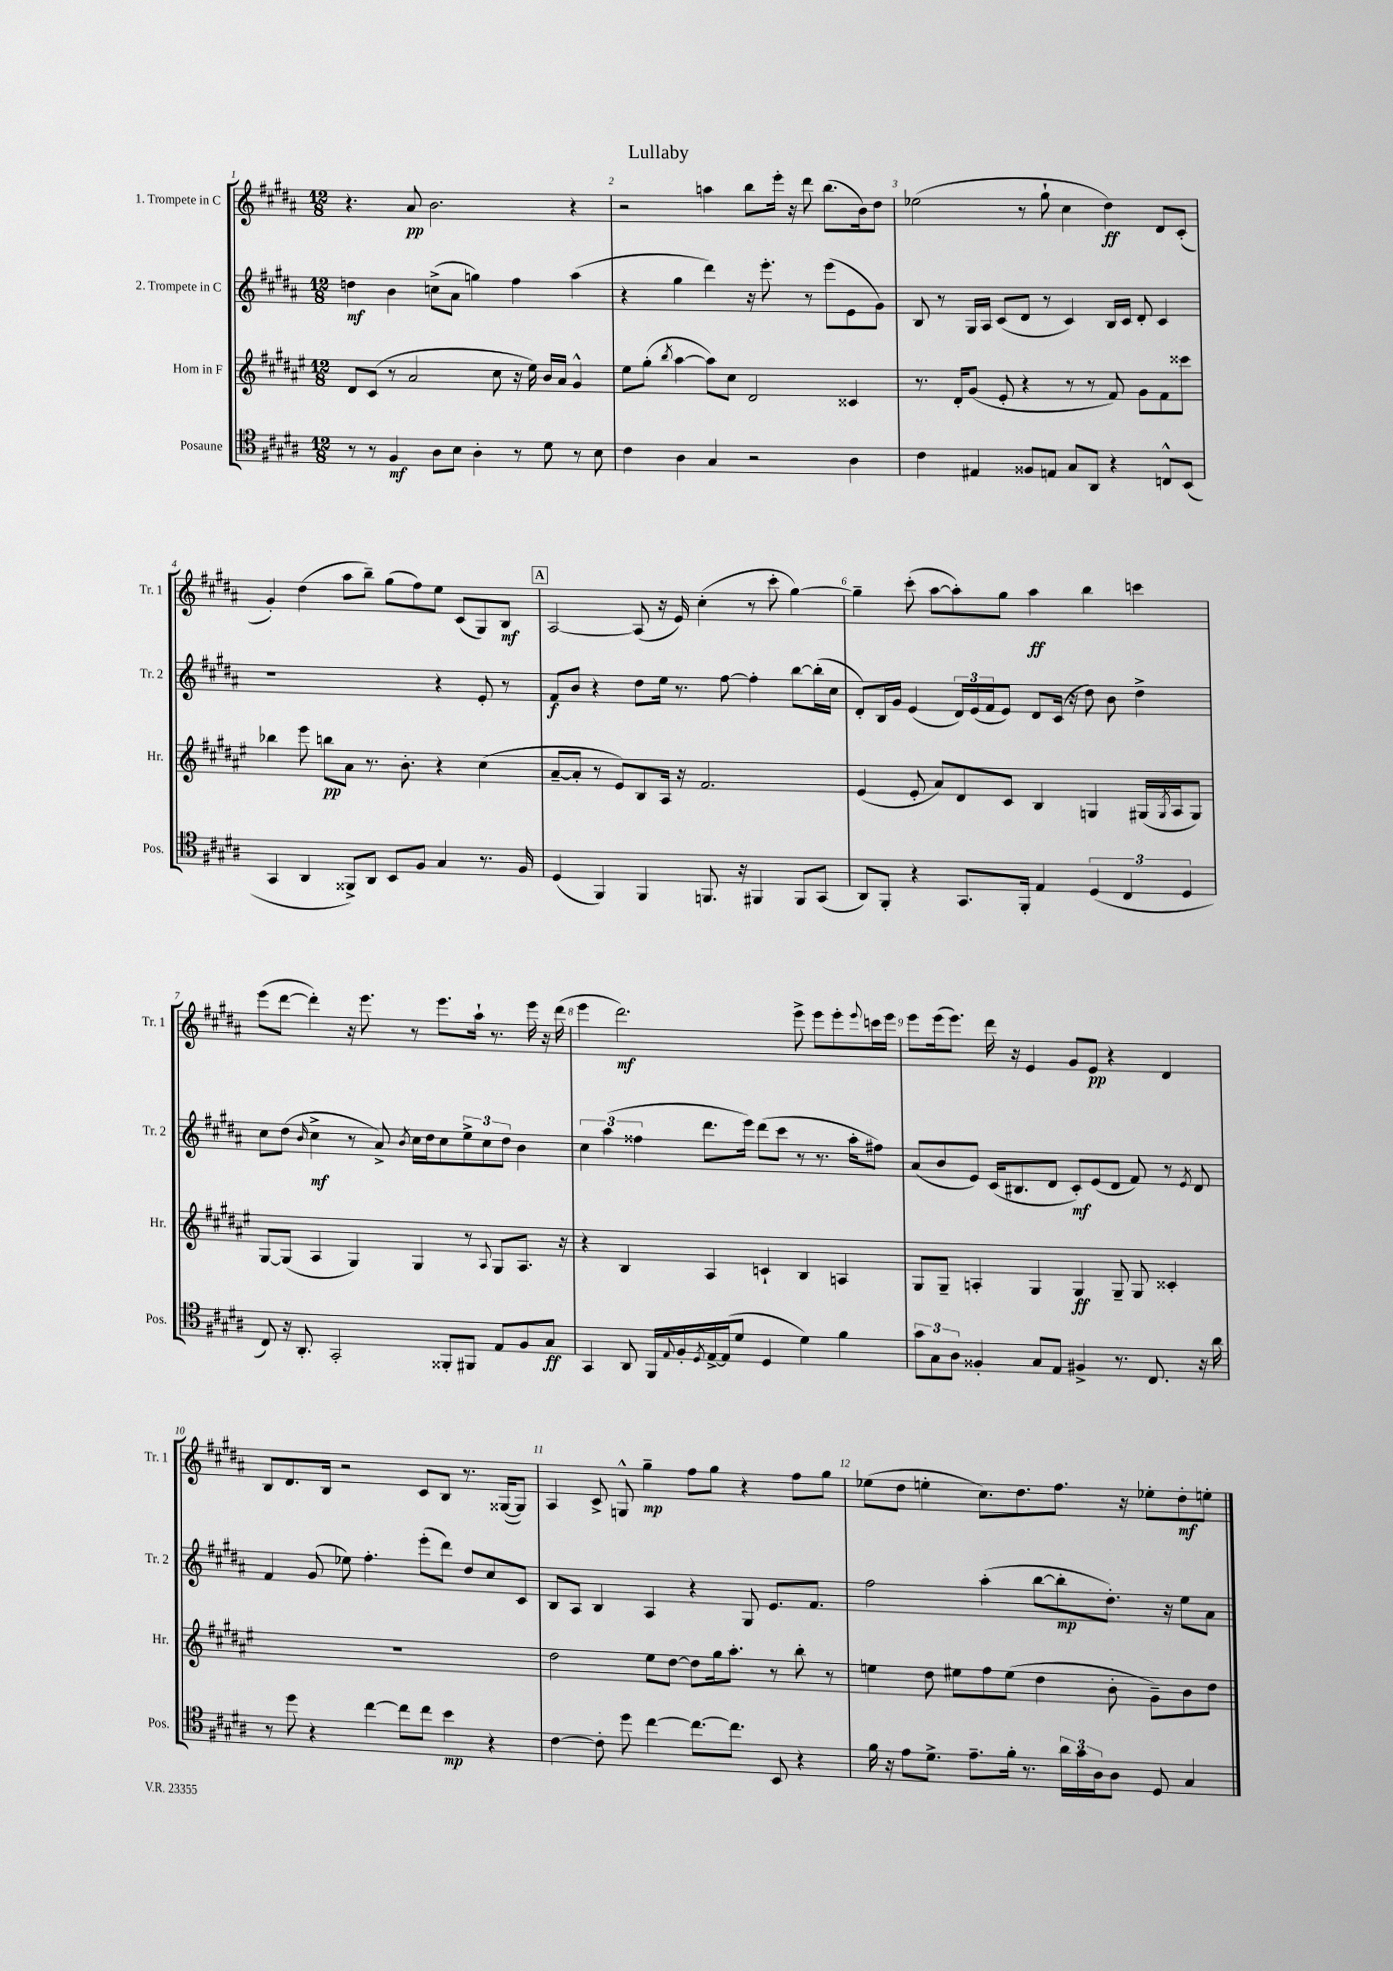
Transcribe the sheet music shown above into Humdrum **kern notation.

**kern	**kern	**kern	**kern
*staff4	*staff3	*staff2	*staff1
*clefC4	*clefG2	*clefG2	*clefG2
*k[f#c#g#d#a#]	*k[f#c#g#d#a#e#]	*k[f#c#g#d#a#]	*k[f#c#g#d#a#]
*M12/8	*M12/8	*M12/8	*M12/8
8r	8d#	4dd	4.r
8r	(8c#	.	.
4F#	8r	4b	.
.	2a#	.	8a#
8A#	.	(8cc^	2.b
8B	.	8a#	.
4A#'	.	4gg)	.
.	8cc#	.	.
8r	16r	4ff#	.
.	16ee#)	.	.
8d#	16b	.	.
.	16a#	.	.
8r	4g#^^	(4aa#	4r
8B	.	.	.
=	=	=	=
4c#	8ee#	4r	2r
.	(8gg#'	.	.
.	8qbb	.	.
4A#	[4aa#	4gg#	.
4G#	8aa#])	4ddd#)	4aa
.	8cc#	.	.
2r	2d#	16r	8bb
.	.	8.eee'	.
.	.	.	16eee'
.	.	.	16r
.	.	8r	8ddd#
.	.	(8eee	(8.bb
4A#	4c##	8e	.
.	.	.	16b)
.	.	8g#)	8dd#
=	=	=	=
4c#	8.r	8B	(2ee-
.	.	8r	.
.	16d#'	.	.
4E#	(8g#	16G#	.
.	.	16A#	.
.	8e#'	(8c#	.
8F##	4r	8d#	8r
8E	.	8r	8gg#`
8G#	8r	4c#)	4cc#
8AA#	8r	.	.
4r	8f#)	16B	4dd#)
.	.	16c#	.
.	8g#	8d#'	.
8C^^	8f#	4c#	8d#
(8BB	8ccc##	.	(8c#'
=	=	=	=
4GG#	4bb-	1r	4g#')
4AA#	8eee#	.	(4dd#
.	8bb	.	.
8FF##^)	8a#	.	8aa#
8AA#	8.r	.	8bb~)
8BB	.	.	(8gg#
.	8.b'	.	.
8F#	.	.	8ff#)
4G#	4r	4r	8ee
.	.	.	(8c#
8.r	(4cc#	8e'	8G#)
.	.	8r	8B
16F#	.	.	.
=	=	=	=
(4D#	[8a#~	8f#	[2A#
.	8a#']	8b	.
4FF#)	8r	4r	.
.	8e#)	.	.
4FF#	8B	8dd#	(8A#]
.	16A#	16ee	16r
.	16r	8.r	16e)
8.FF	2.f#	.	(4cc#'
.	.	[8ff#	.
16r	.	.	.
4FF#	.	4ff#']	8r
.	.	.	8ccc#'
8FF#	.	[8bb	[4gg#)
(8GG#	.	(16bb']	.
.	.	16cc#	.
=	=	=	=
8AA#)	(4e#	8d#')	4gg#~]
8FF#'	.	16B	.
.	.	16g#	.
4r	8e#'	(4e	(8ccc#'
.	8a#)	.	[8aa#
8.GG#	8d#	24d#)	8aa#'])
.	.	(24e	.
.	.	24f#	.
.	8c#	8e)	8gg#
16FF#'	.	.	.
4E	4B	8d#	4aa#
.	.	(16c#	.
.	.	16r	.
(6D#	4G	8dd#)	4bb
.	.	8b	.
6C#	.	.	.
.	(16G#	4dd#^	4ccc
.	8qG#	.	.
.	16A#	.	.
6D#	.	.	.
.	8G#)	.	.
=	=	=	=
8C#)	[8G#	8cc#	(8eee
16r	(8G#]	(8dd#	[8ddd#
8.AA#'	.	.	.
.	.	16qqb	.
.	4A#	4cc#^	4ddd#'])
2GG#'	.	.	.
.	4G#)	8r	16r
.	.	.	8.eee
.	.	8a#^)	.
.	.	8qb	.
.	4G#	16cc#	8r
.	.	16dd#	.
8FF##'	.	8cc#	8.eee
8FF#	8r	12ee^	.
.	.	.	16aa#`
.	.	12cc#	.
.	8qqA#	.	.
8E	8G#	.	8.r
.	.	12dd#	.
8F#	8.A#	4b	.
.	.	.	16eee
8G#	.	.	16r
.	16r	.	(16ddd#
=	=	=	=
4GG#	4r	6cc#	4eee
.	.	(6aa#	.
8AA#	4B	.	2.ddd#)
.	.	6ff##	.
16FF#	.	.	.
8qqE	.	.	.
16F#'	.	.	.
8qD#	.	.	.
[16E^	4A#	8.ddd#	.
(16E]	.	.	.
8d#	.	.	.
.	.	16eee)	.
4D#	4c`	(8ddd#	.
.	.	8ccc#	.
4d#)	4B	8r	8eee^
.	.	8.r	8eee
4f#	4A	.	8eee'
.	.	16aa#'	.
.	.	.	8qqeee
.	.	8ff#)	16ccc
.	.	.	16eee
=	=	=	=
12g#	8G#	(8a#	8eee
12G#	.	.	.
.	8G#~	8b	(16eee
12A#	.	.	.
.	.	.	8.eee)
4F##'	4A'	8e)	.
.	.	(16c#	16ddd#
.	.	8.B#	16r
8G#	4G#	.	4e
8E	.	8d#	.
4F#^	4G#	8c#')	8g#
.	.	(8e	8e
8.r	8G#~	8d#	4r
.	8G#	8f#)	.
8.C#	.	.	.
.	4c##'	8r	4d#
.	.	8qe	.
16r	.	8d#	.
16a#	.	.	.
=	=	=	=
8r	1.r	4f#	8B
8dd#	.	.	8.d#
4r	.	(8g#	.
.	.	.	16B
.	.	8ee-)	2r
[4cc#	.	4.ff#'	.
8cc#]	.	.	.
8cc#	.	(8eee'	8c#
4b	.	8ddd#)	8B
.	.	8dd#	8.r
4r	.	8cc#	.
.	.	.	([16G##
.	.	8c#	8G##])
=	=	=	=
[4c#	2dd#	8B	4A#
.	.	8A#	.
8c#']	.	4B	8c#^
8dd#	.	.	8G^^
[4cc#	8ee#	4A#	4gg#~
.	[8dd#	.	.
8.cc#_	8dd#]	4r	8ff#
.	16gg#	.	8gg#
8.cc#]	8.aa#'	.	.
.	.	8G#	4r
8BB	8r	8.e	.
4r	8bb'	.	8ff#
.	.	8.f#	.
.	8r	.	8gg#
=	=	=	=
16f#	4ee	2ff#	(8ee-
16r	.	.	.
8e	.	.	8dd#
8.d#^	8dd#	.	4ee'
.	8ee#	.	.
8.e~	.	.	.
.	8ff#	(4aa#'	8.cc#)
16f#'	(8ee#	.	.
8.r	.	.	8.dd#
.	4dd#	[8bb	.
24a#	.	8bb']	8.ff#
24g#	.	.	.
24A#	.	.	.
8A#	8b'	8.dd#')	.
.	.	.	16r
8D#	8g#~)	.	8ee-'
.	.	16r	.
4G#	8b	8ee	8dd#'
.	8dd#	8a#	8ee'
==	==	==	==
*-	*-	*-	*-
